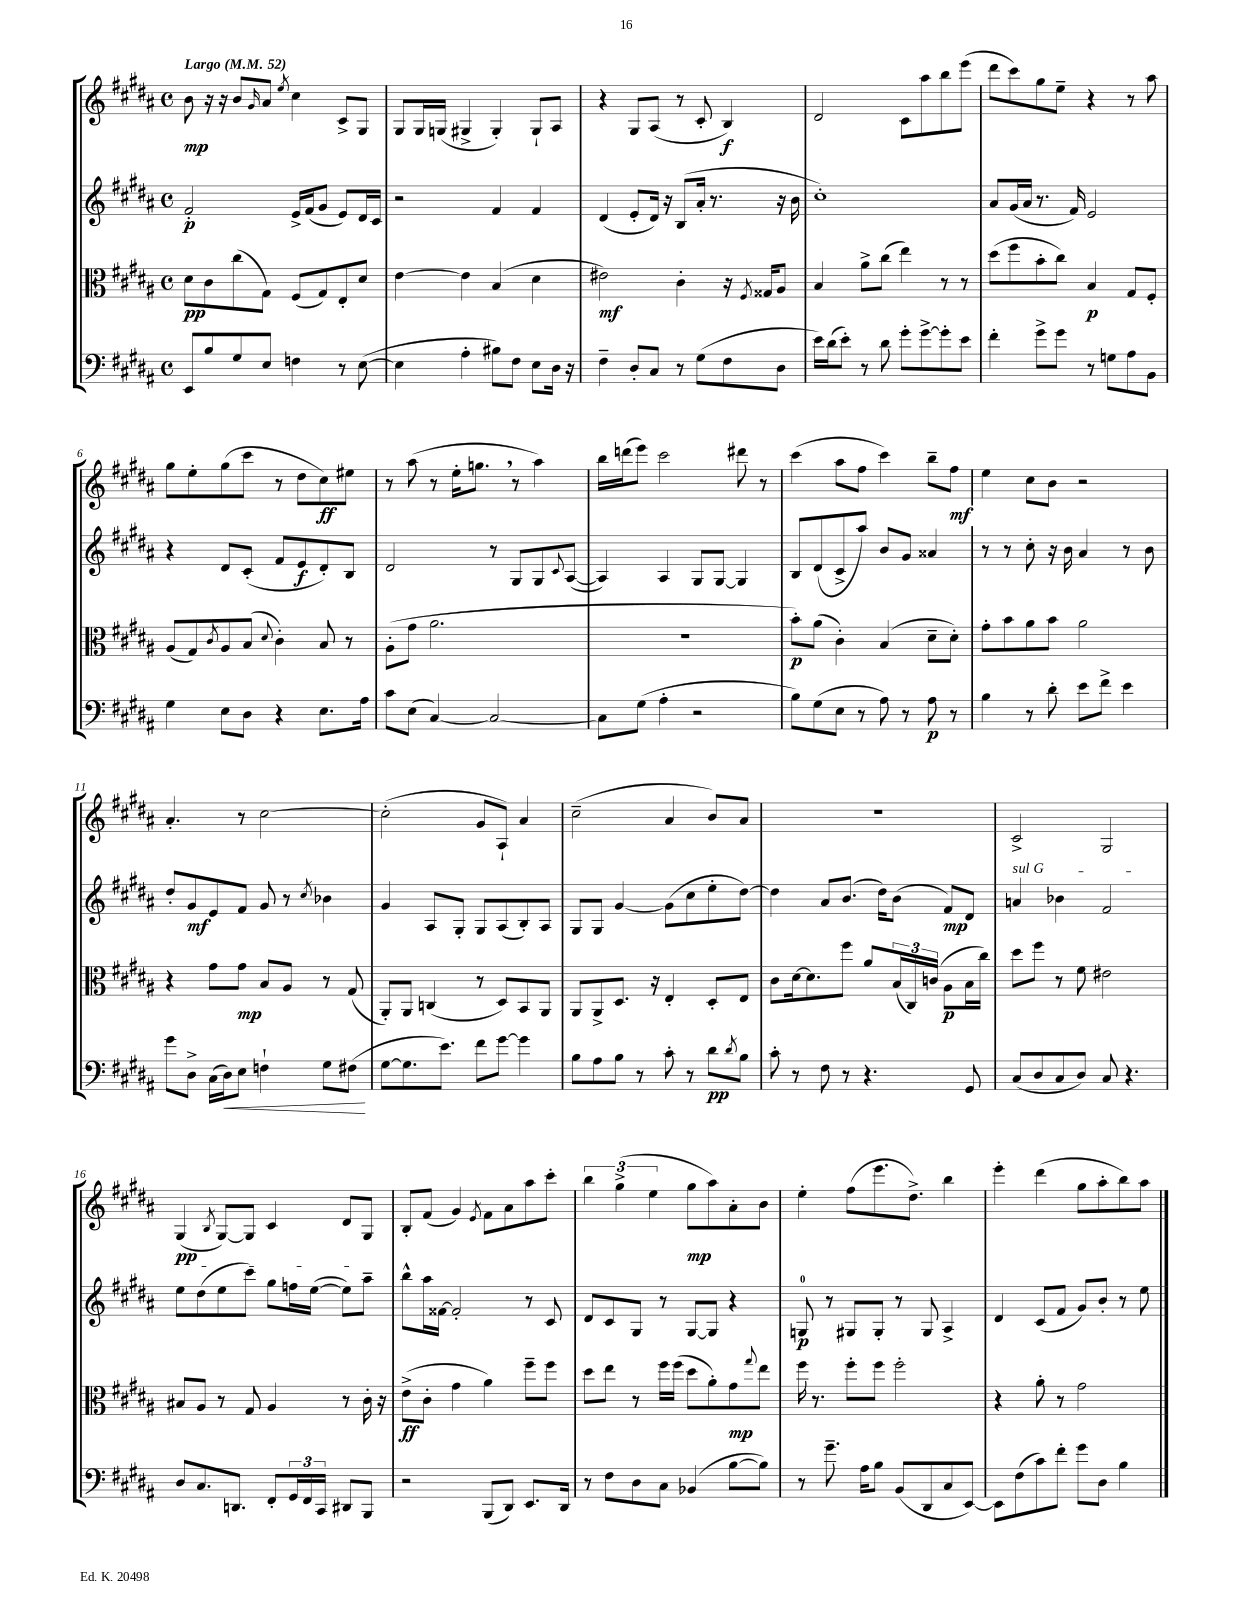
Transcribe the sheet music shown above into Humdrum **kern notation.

**kern	**dynam	**kern	**dynam	**kern	**dynam	**kern	**dynam
*part4	*part4	*part3	*part3	*part2	*part2	*part1	*part1
*staff4	*staff4	*staff3	*staff3	*staff2	*staff2	*staff1	*staff1
*clefF4	*	*clefC3	*	*clefG2	*	*clefG2	*
*k[f#c#g#d#a#]	*	*k[f#c#g#d#a#]	*	*k[f#c#g#d#a#]	*	*k[f#c#g#d#a#]	*
*M4/4	*	*M4/4	*	*M4/4	*	*M4/4	*
*met(c)	*	*met(c)	*	*met(c)	*	*met(c)	*
*MM52	*	*MM52	*	*MM52	*	*MM52	*
=1	=1	=1	=1	=1	=1	=1	=1
!	!	!	!	!	!	!LO:TX:a:B:t=Largo	!
8EE/L	.	8d#\L	pp	2f#'/	p	8b\	mp
8B/	.	8c#\	.	.	.	16r	.
.	.	.	.	.	.	16r	.
8G#/	.	(8cc#\	.	.	.	8b/L	.
.	.	.	.	.	.	16qqg#/	.
8E/J	.	8G#\J)	.	.	.	8a#/J	.
.	.	.	.	.	.	8qee/	.
4Fn\	.	(8F#/L	.	16e^/LL	.	4cc#\	.
.	.	.	.	(16f#/J	.	.	.
.	.	8G#/)	.	8g#/J	.	.	.
8r	.	8E'/	.	8e/L)	.	8c#^/L	.
([8E\	.	8d#/J	.	16d#/L	.	8G#/J	.
.	.	.	.	16c#/JJ	.	.	.
=2	=2	=2	=2	=2	=2	=2	=2
4E\]	.	[4e\	.	2r	.	8G#/L	.
.	.	.	.	.	.	16G#/L	.
.	.	.	.	.	.	(16Gn/JJ	.
4A#'\	.	4e\]	.	.	.	4G#X^/	.
8B#X\L)	.	(4B/	.	4f#/	.	4G#'/)	.
8F#\J	.	.	.	.	.	.	.
8E\L	.	4d#\	.	4f#/	.	8G#`/L	.
16D#\Jk	.	.	.	.	.	8A#/J	.
16r	.	.	.	.	.	.	.
=3	=3	=3	=3	=3	=3	=3	=3
4F#~\	.	2e#X\)	mf	(4d#/	.	4r	.
8D#'/L	.	.	.	8e'/L	.	8G#/L	.
8C#/J	.	.	.	16d#/Jk)	.	(8A#/J	.
.	.	.	.	16r	.	.	.
8r	.	4c#'\	.	(8B/L	.	8r	.
(8G#\L	.	.	.	16a#'/Jk	.	8c#'/	.
.	.	.	.	8.r	.	.	.
8F#\	.	16r	.	.	.	4B/)	f
.	.	8qF#/	.	.	.	.	.
.	.	16G##X/KL	.	.	.	.	.
8D#\J	.	8A#/J	.	16r	.	.	.
.	.	.	.	16b\	.	.	.
=4	=4	=4	=4	=4	=4	=4	=4
16e\LL)	.	4B/	.	1cc#')	.	2d#/	.
(16d#\J	.	.	.	.	.	.	.
8e'\J)	.	.	.	.	.	.	.
8r	.	8a#^\L	.	.	.	.	.
8d#\	.	(8cc#\J	.	.	.	.	.
8g#'\L	.	4ee\)	.	.	.	8c#\L	.
[8g#^\	.	.	.	.	.	8aa#\	.
8g#'\]	.	8r	.	.	.	8bb\	.
8e\J	.	8r	.	.	.	(8eee\J	.
=5	=5	=5	=5	=5	=5	=5	=5
4f#'\	.	(8dd#\L	.	8a#/L	.	8ddd#\L	.
.	.	8ff#\	.	(16g#/L	.	8ccc#\)	.
.	.	.	.	16a#/JJ	.	.	.
8g#^\L	.	8b'\	.	8.r	.	8gg#\	.
8g#\J	.	8cc#\J)	.	.	.	8ee~\J	.
.	.	.	.	16f#/)	.	.	.
8r	.	4B/	p	2e/	.	4r	.
8Gn\L	.	.	.	.	.	.	.
8A#\	.	8G#/L	.	.	.	8r	.
8BB\J	.	8F#'/J	.	.	.	8aa#\	.
!!LO:LB:g=z
=6	=6	=6	=6	=6	=6	=6	=6
4G#\	.	(8A#/L	.	4r	.	8gg#\L	.
.	.	8G#/)	.	.	.	8ee'\	.
.	.	8qc#/	.	.	.	.	.
8E\L	.	8A#/	.	8d#/L	.	(8gg#\	.
8D#\J	.	(8B/J	.	(8c#'/J	.	8ccc#\J	.
.	.	8qqd#/	.	.	.	.	.
4r	.	4c#'\)	.	8f#/L	.	8r	.
.	.	.	.	8e/	f	8dd#\L	.
8.E\L	.	8B/	.	8d#'/)	.	8cc#\)	ff
.	.	8r	.	8B/J	.	8ee#X\J	.
16A#\Jk	.	.	.	.	.	.	.
=7	=7	=7	=7	=7	=7	=7	=7
8c#\L	.	(8A#'\L	.	2d#/	.	8r	.
(8E\J	.	8g#\J	.	.	.	(8aa#\	.
[4C#/)	.	2.a#\	.	.	.	8r	.
.	.	.	.	.	.	16ee'\KL	.
.	.	.	.	.	.	8.ggn,\J	.
2C#/_	.	.	.	8r	.	.	.
.	.	.	.	8G#/L	.	8r	.
.	.	.	.	8G#/	.	4aa#\)	.
.	.	.	.	8qqc#/	.	.	.
.	.	.	.	([8A#/J	.	.	.
=8	=8	=8	=8	=8	=8	=8	=8
8C#\L]	.	1r	.	4A#/])	.	16bb\LL	.
.	.	.	.	.	.	(16dddn\J	.
(8G#\J	.	.	.	.	.	8eee\J)	.
4A#'\	.	.	.	4A#/	.	2ccc#\	.
2r	.	.	.	8G#/L	.	.	.
.	.	.	.	[8G#/J	.	.	.
.	.	.	.	4G#/]	.	8ddd#X\	.
.	.	.	.	.	.	8r	.
=9	=9	=9	=9	=9	=9	=9	=9
8B\L)	.	8b'\L)	p	8B/L	.	(4ccc#\	.
(8G#\	.	(8a#\J	.	(8d#/	.	.	.
8E\J	.	4c#'\)	.	8c#^/	.	8aa#\L	.
8r	.	.	.	8aa#/J)	.	8ff#\J	.
8A#\)	.	(4B/	.	8b/L	.	4ccc#\)	.
8r	.	.	.	8g#/J	.	.	.
8A#\	p	8d#~\L	.	4a##X/	.	8bb~\L	.
8r	.	8d#'\J)	.	.	.	8ff#\J	mf
=10	=10	=10	=10	=10	=10	=10	=10
4B\	.	8g#'\L	.	8r	.	4ee\	.
.	.	8b\	.	8r	.	.	.
8r	.	8a#\	.	8cc#'\	.	8cc#\L	.
8d#'\	.	8b\J	.	16r	.	8b\J	.
.	.	.	.	16b\	.	.	.
8e\L	.	2a#\	.	4a#/	.	2r	.
8f#^\J	.	.	.	.	.	.	.
4e\	.	.	.	8r	.	.	.
.	.	.	.	8b\	.	.	.
!!LO:LB:g=z
=11	=11	=11	=11	=11	=11	=11	=11
8g#\L	.	4r	.	8dd#'/L	.	4.a#'/	.
8D#^\J	.	.	.	8g#/	mf	.	.
(16C#\LL	.	8g#\L	.	8e/	.	.	.
!	!LO:HP:b	!	!	!	!	!	!
16D#\J)	<	.	.	.	.	.	.
8E\J	.	8g#\J	mp	8f#/J	.	8r	.
4Fn`\	.	8B/L	.	8g#/	.	[2cc#\	.
.	.	8A#/J	.	8r	.	.	.
.	.	.	.	8qcc#/	.	.	.
8G#\L	.	8r	.	4b-X\	.	.	.
(8F#X\J	.	(8G#/	.	.	.	.	.
.	[	.	.	.	.	.	.
=12	=12	=12	=12	=12	=12	=12	=12
[8G#\L	.	8AA#'/L)	.	4g#/	.	(2cc#'\]	.
8.G#\]	.	8AA#/J	.	.	.	.	.
.	.	(4Cn/	.	8A#/L	.	.	.
8.e\J)	.	.	.	.	.	.	.
.	.	.	.	8G#'/J	.	.	.
8f#\L	.	8r	.	8G#/L	.	8g#/L	.
[8g#\J	.	8D#/L)	.	(8A#/	.	8A#`/J)	.
4g#\]	.	8BB/	.	8B'/)	.	4a#/	.
.	.	8AA#/J	.	8A#/J	.	.	.
=13	=13	=13	=13	=13	=13	=13	=13
8B\L	.	8AA#/L	.	8G#/L	.	(2cc#~\	.
8A#\	.	8AA#^/	.	8G#/J	.	.	.
8B\J	.	8.D#/J	.	[4g#/	.	.	.
8r	.	.	.	.	.	.	.
.	.	16r	.	.	.	.	.
8c#'\	.	4E'/	.	(8g#\L]	.	4a#/	.
8r	.	.	.	8cc#\	.	.	.
8d#\L	pp	8D#'/L	.	8ee'\	.	8b/L)	.
8qd#/	.	.	.	.	.	.	.
8B\J	.	8E/J	.	[8dd#\J)	.	8a#/J	.
=14	=14	=14	=14	=14	=14	=14	=14
8c#'\	.	8c#\L	.	4dd#\]	.	1r	.
8r	.	[16d#\k	.	.	.	.	.
.	.	8.d#\]	.	.	.	.	.
8F#\	.	.	.	8a#/L	.	.	.
8r	.	8ff#\J	.	(8.b/J	.	.	.
4.r	.	8a#/L	.	.	.	.	.
.	.	.	.	16dd#\KL)	.	.	.
.	.	(24B/L	.	(8b\J	.	.	.
.	.	24C#/)	.	.	.	.	.
.	.	(24cn/JJ	.	.	.	.	.
.	.	8A#\L	p	8f#/L)	mp	.	.
8GG#/	.	16B\L	.	8d#/J	.	.	.
.	.	16cc#\JJ)	.	.	.	.	.
=15	=15	=15	=15	=15	=15	=15	=15
!	!	!	!	!LO:TX:a:i:t=sul G	!	!	!
(8C#/L	.	8dd#\L	.	4an/	.	2c#^/	.
8D#/	.	8ff#\J	.	.	.	.	.
8C#/	.	8r	.	4b-X\	.	.	.
8D#/J)	.	8f#\	.	.	.	.	.
8C#/	.	2e#X\	.	2f#/	.	2G#/	.
4.r	.	.	.	.	.	.	.
!!LO:LB:g=z
=16	=16	=16	=16	=16	=16	=16	=16
8D#/L	.	8B#X/L	.	8ee\L	.	(4G#/	pp
8.C#/	.	8A#/J	.	(8dd#\	.	.	.
.	.	.	.	.	.	8qB/	.
.	.	8r	.	8ee\	.	[8G#/L)	.
8.DDn/J	.	.	.	.	.	.	.
.	.	8G#/	.	8ccc#\J)	.	8G#/J]	.
8FF#'/L	.	4A#/	.	8gg#\L	.	4c#/	.
24GG#/L	.	.	.	16ffn\L	.	.	.
24FF#/	.	.	.	.	.	.	.
.	.	.	.	([16ee\JJ	.	.	.
24CC#/JJ	.	.	.	.	.	.	.
8DD#X/L	.	8r	.	8ee\L])	.	8d#/L	.
8BBB/J	.	16c#'\	.	8aa#~\J	.	8G#/J	.
.	.	16r	.	.	.	.	.
=17	=17	=17	=17	=17	=17	=17	=17
2r	.	(8e^\L	ff	8bb^^\L	.	8B'/L	.
.	.	8c#'\J	.	16aa#\L	.	(8f#/J	.
.	.	.	.	[16f##X\JJ	.	.	.
.	.	4g#\	.	2f##'/]	.	4g#/)	.
.	.	.	.	.	.	8qe/	.
(8BBB/L	.	4a#\)	.	.	.	8f#\L	.
8DD#/J)	.	.	.	.	.	8a#\	.
8.EE/L	.	8ff#~\L	.	8r	.	8aa#\	.
.	.	8ff#\J	.	8c#/	.	8ccc#'\J	.
16DD#/Jk	.	.	.	.	.	.	.
=18	=18	=18	=18	=18	=18	=18	=18
8r	.	8dd#\L	.	8d#/L	.	6bb\	.
8F#\L	.	8ee\J	.	8c#/	.	.	.
.	.	.	.	.	.	(6gg#^\	.
8D#\	.	8r	.	8G#/J	.	.	.
.	.	.	.	.	.	6ee\	.
8C#\J	.	16ff#\LL	.	8r	.	.	.
.	.	(16ff#\JJ	.	.	.	.	.
(4BB-X/	.	8dd#\L	.	[8G#/L	.	8gg#\L	mp
.	.	8a#'\)	.	8G#/J]	.	8aa#\)	.
[8B\L	.	8g#\	mp	4r	.	8a#'\	.
.	.	8qqgg#/	.	.	.	.	.
8B\J])	.	8ee\J	.	.	.	8b\J	.
=19	=19	=19	=19	=19	=19	=19	=19
8r	.	16ff#\	.	8Gn/	p	4ee'\	.
.	.	8.r	.	.	.	.	.
8.g#~\	.	.	.	8r	.	.	.
.	.	8ff#'\L	.	8G#X/L	.	(8ff#\L	.
16A#\KL	.	.	.	.	.	.	.
8B\J	.	8ff#\J	.	8G#'/J	.	8.eee\	.
(8BB/L	.	2ff#'\	.	8r	.	.	.
.	.	.	.	.	.	8.dd#^\J)	.
8DD#/	.	.	.	8G#/	.	.	.
8C#/	.	.	.	4A#^/	.	4bb\	.
[8EE/J)	.	.	.	.	.	.	.
=20	=20	=20	=20	=20	=20	=20	=20
8EE\L]	.	4r	.	4d#/	.	4eee'\	.
(8F#\	.	.	.	.	.	.	.
8c#\)	.	8a#'\	.	(8c#/L	.	(4ddd#\	.
8f#'\J	.	8r	.	8f#/J	.	.	.
8g#\L	.	2g#\	.	8g#/L)	.	8gg#\L	.
8D#\J	.	.	.	8b'/J	.	8aa#'\	.
4B\	.	.	.	8r	.	8bb\)	.
.	.	.	.	8ee\	.	8aa#\J	.
==	==	==	==	==	==	==	==
*-	*-	*-	*-	*-	*-	*-	*-
